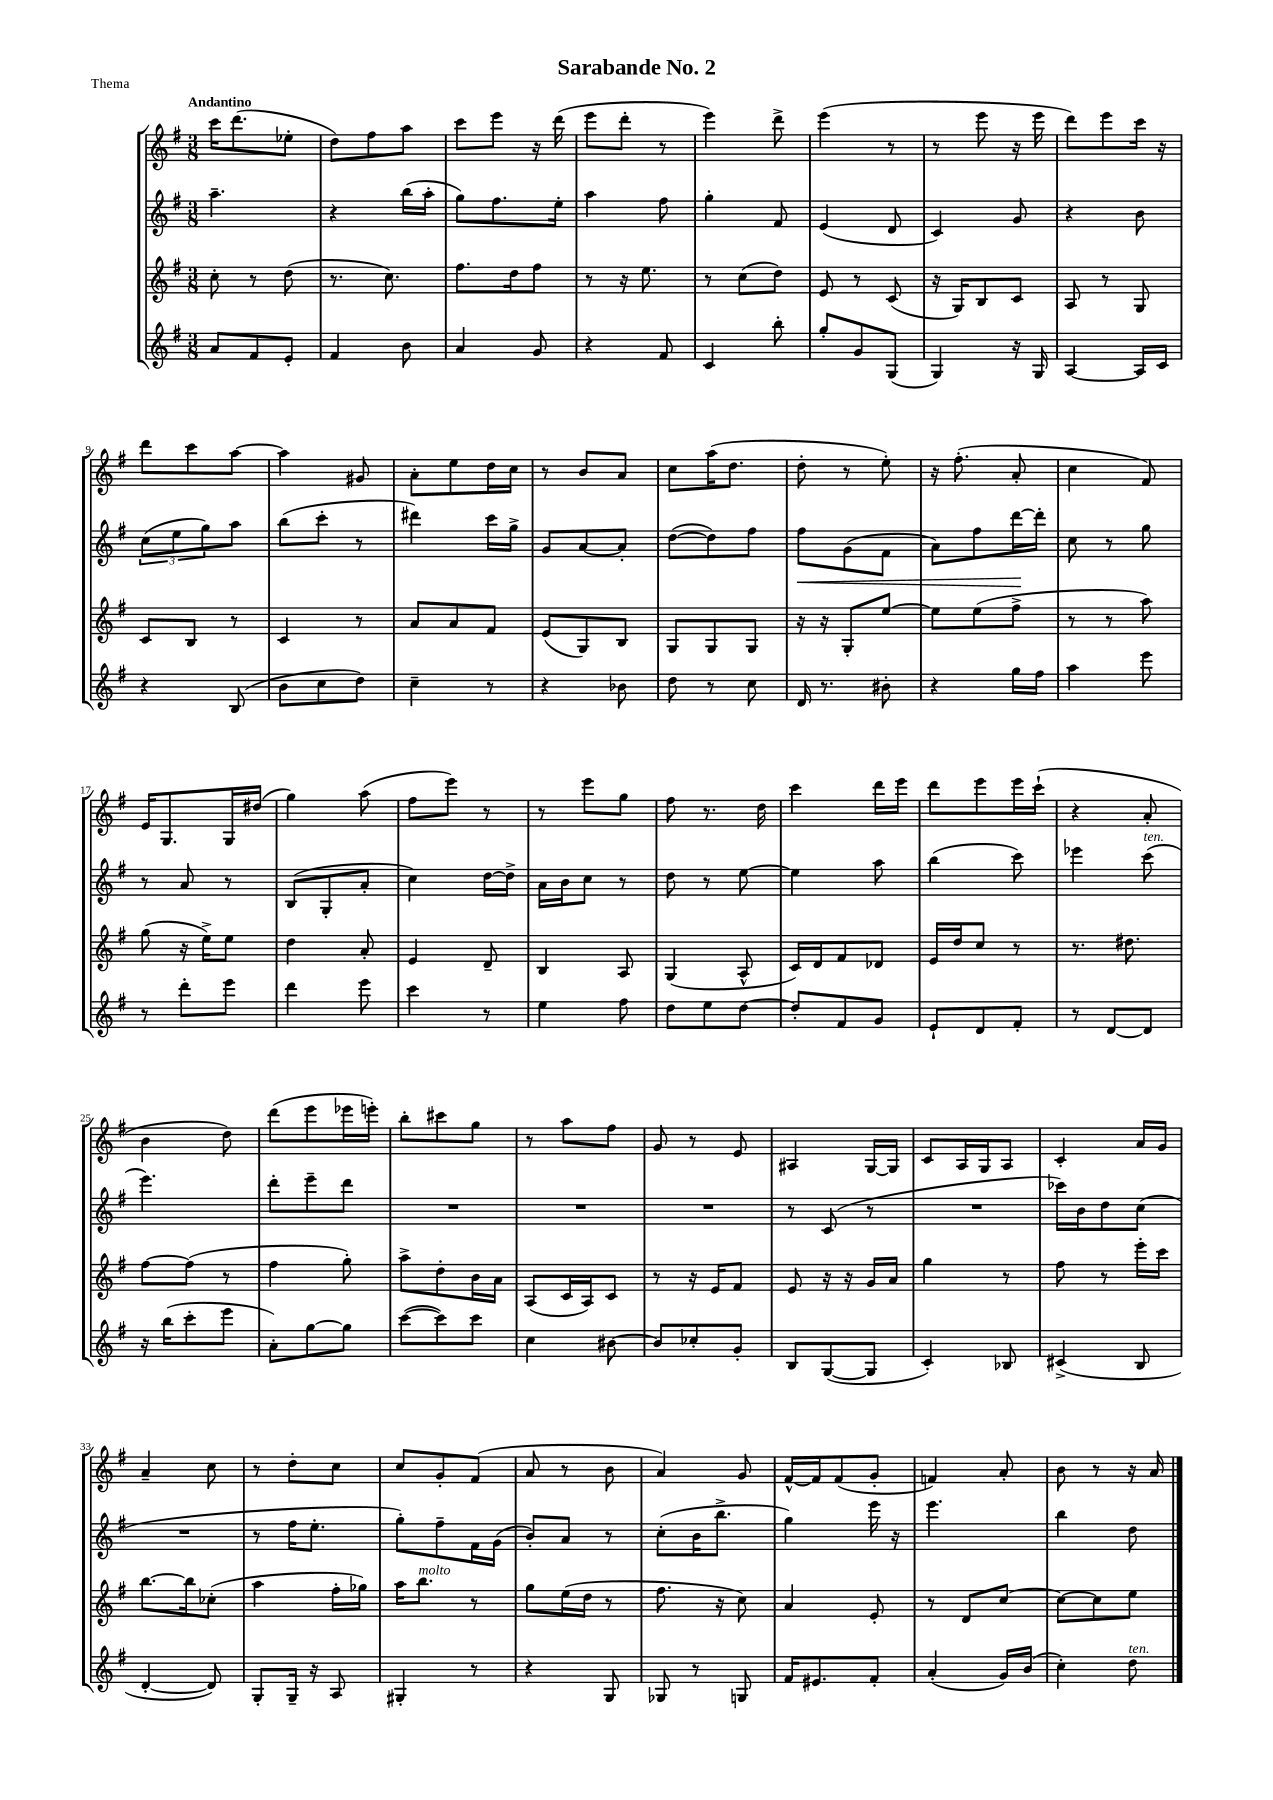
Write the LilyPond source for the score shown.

\header { title = "Sarabande No. 2" piece = "Thema" }
<<
\new StaffGroup <<
\new Staff = "s0" {
    \clef treble \key g \major \numericTimeSignature \time 3/8 \tempo "Andantino"
    c'''16 d'''8.( ees''8-. |
    d''8) fis''8 a''8 |
    c'''8 e'''8 r16 d'''16( |
    e'''8 d'''8-. r8 |
    e'''4) d'''8-> |
    e'''4( r8 |
    r8 e'''8 r16 e'''16 |
    d'''8) e'''8 c'''16 r16 |
    d'''8 c'''8 a''8~ |
    a''4 gis'8 |
    a'8-. e''8 d''16 c''16 |
    r8 b'8 a'8 |
    c''8 a''16( d''8. |
    d''8-. r8 e''8-.) |
    r16 fis''8.-.( a'8-. |
    c''4 fis'8) |
    e'16 g8. g16 dis''16( |
    g''4) a''8( |
    fis''8 e'''8) r8 |
    r8 e'''8 g''8 |
    fis''8 r8. d''16 |
    c'''4 d'''16 e'''16 |
    d'''8 e'''8 e'''16 c'''16-!( |
    r4 a'8-. |
    b'4 d''8) |
    d'''8( e'''8 ees'''16 e'''16-.) |
    b''8-. cis'''8 g''8 |
    r8 a''8 fis''8 |
    g'8 r8 e'8 |
    ais4 g16~ g16 |
    c'8 a16 g16 a8 |
    c'4-. a'16 g'16 |
    a'4-- c''8 |
    r8 d''8-. c''8 |
    c''8 g'8-. fis'8( |
    a'8 r8 b'8 |
    a'4) g'8 |
    fis'16~-^ fis'16 fis'8( g'8-. |
    f'4) a'8-. |
    b'8 r8 r16 a'16 \bar "|." |
}
\new Staff = "s1" {
    \clef treble \key g \major \numericTimeSignature \time 3/8
    a''4.-- |
    r4 b''16( a''16-. |
    g''8) fis''8. e''16-. |
    a''4 fis''8 |
    g''4-. fis'8 |
    e'4( d'8 |
    c'4) g'8 |
    r4 b'8 |
    \tuplet 3/2 { c''8( e''8 g''8) } a''8 |
    b''8( c'''8-. r8 |
    dis'''4) c'''16 g''16-> |
    g'8 a'8~ a'8-. |
    d''8~( d''8) fis''8 |
    fis''8\< g'8( fis'8 |
    a'8) fis''8 d'''16~\! d'''16-. |
    c''8 r8 g''8 |
    r8 a'8 r8 |
    b8( g8-. a'8-. |
    c''4) d''16~ d''16-> |
    a'16 b'16 c''8 r8 |
    d''8 r8 e''8~ |
    e''4 a''8 |
    b''4( c'''8) |
    ees'''4 c'''8^\markup { \italic "ten." }( |
    e'''4.) |
    d'''8-. e'''8-- d'''8 |
    R4. |
    R4. |
    R4. |
    r8 c'8( r8 |
    R4. |
    ces'''16) b'16 d''8 c''8( |
    R4. |
    r8 fis''16 e''8.-. |
    g''8-.) fis''8-- fis'16 g'16( |
    b'8-.) a'8 r8 |
    c''8-.( b'16 b''8.-> |
    g''4) e'''16 r16 |
    e'''4. |
    b''4 d''8 \bar "|." |
}
\new Staff = "s2" {
    \clef treble \key g \major \numericTimeSignature \time 3/8
    c''8-. r8 d''8( |
    r8. c''8.) |
    fis''8. d''16 fis''8 |
    r8 r16 e''8. |
    r8 c''8( d''8) |
    e'8 r8 c'8( |
    r16 g16) b8 c'8 |
    a8 r8 g8 |
    c'8 b8 r8 |
    c'4 r8 |
    a'8 a'8 fis'8 |
    e'8( g8) b8 |
    g8 g8 g8 |
    r16 r16 g8-. e''8~ |
    e''8 e''8( fis''8-> |
    r8 r8 a''8) |
    g''8( r16 e''16->) e''8 |
    d''4 a'8-. |
    e'4 d'8-- |
    b4 a8 |
    g4( a8-^ |
    c'16) d'16 fis'8 des'8 |
    e'16 d''16 c''8 r8 |
    r8. dis''8. |
    fis''8~ fis''8( r8 |
    fis''4 g''8-.) |
    a''8-> d''8-. b'16 a'16 |
    a8( c'16 a16) c'8 |
    r8 r16 e'16 fis'8 |
    e'8 r16 r16 g'16 a'16 |
    g''4 r8 |
    fis''8 r8 e'''16-. c'''16 |
    b''8.~ b''16 ces''8-.( |
    a''4 fis''16-. ges''16) |
    a''16 b''8.^\markup { \italic "molto" } r8 |
    g''8 e''16( d''16 r8 |
    fis''8. r16 c''8) |
    a'4 e'8-. |
    r8 d'8 c''8~ |
    c''8~ c''8 e''8 \bar "|." |
}
\new Staff = "s3" {
    \clef treble \key g \major \numericTimeSignature \time 3/8
    a'8 fis'8 e'8-. |
    fis'4 b'8 |
    a'4 g'8 |
    r4 fis'8 |
    c'4 b''8-. |
    g''8-. g'8 g8( |
    g4) r16 g16 |
    a4~ a16 c'16 |
    r4 b8( |
    b'8 c''8 d''8) |
    c''4-- r8 |
    r4 bes'8 |
    d''8 r8 c''8 |
    d'16 r8. bis'8-. |
    r4 g''16 fis''16 |
    a''4 e'''8 |
    r8 d'''8-. e'''8 |
    d'''4 e'''8 |
    c'''4 r8 |
    e''4 fis''8 |
    d''8 e''8 d''8~ |
    d''8-. fis'8 g'8 |
    e'8-! d'8 fis'8-. |
    r8 d'8~ d'8 |
    r16 b''16( c'''8-. e'''8 |
    a'8-.) g''8~ g''8 |
    c'''8~( c'''8) c'''8 |
    c''4 bis'8~ |
    bis'8 ces''8-. g'8-. |
    b8 g8~( g8 |
    c'4-.) bes8 |
    cis'4->( b8 |
    d'4~-. d'8) |
    g8-. g16-- r16 a8 |
    gis4-. r8 |
    r4 g8 |
    ges8 r8 g8 |
    fis'16 eis'8. fis'8-. |
    a'4-.( g'16) b'16( |
    c''4-.) d''8^\markup { \italic "ten." } \bar "|." |
}
>>
>>
